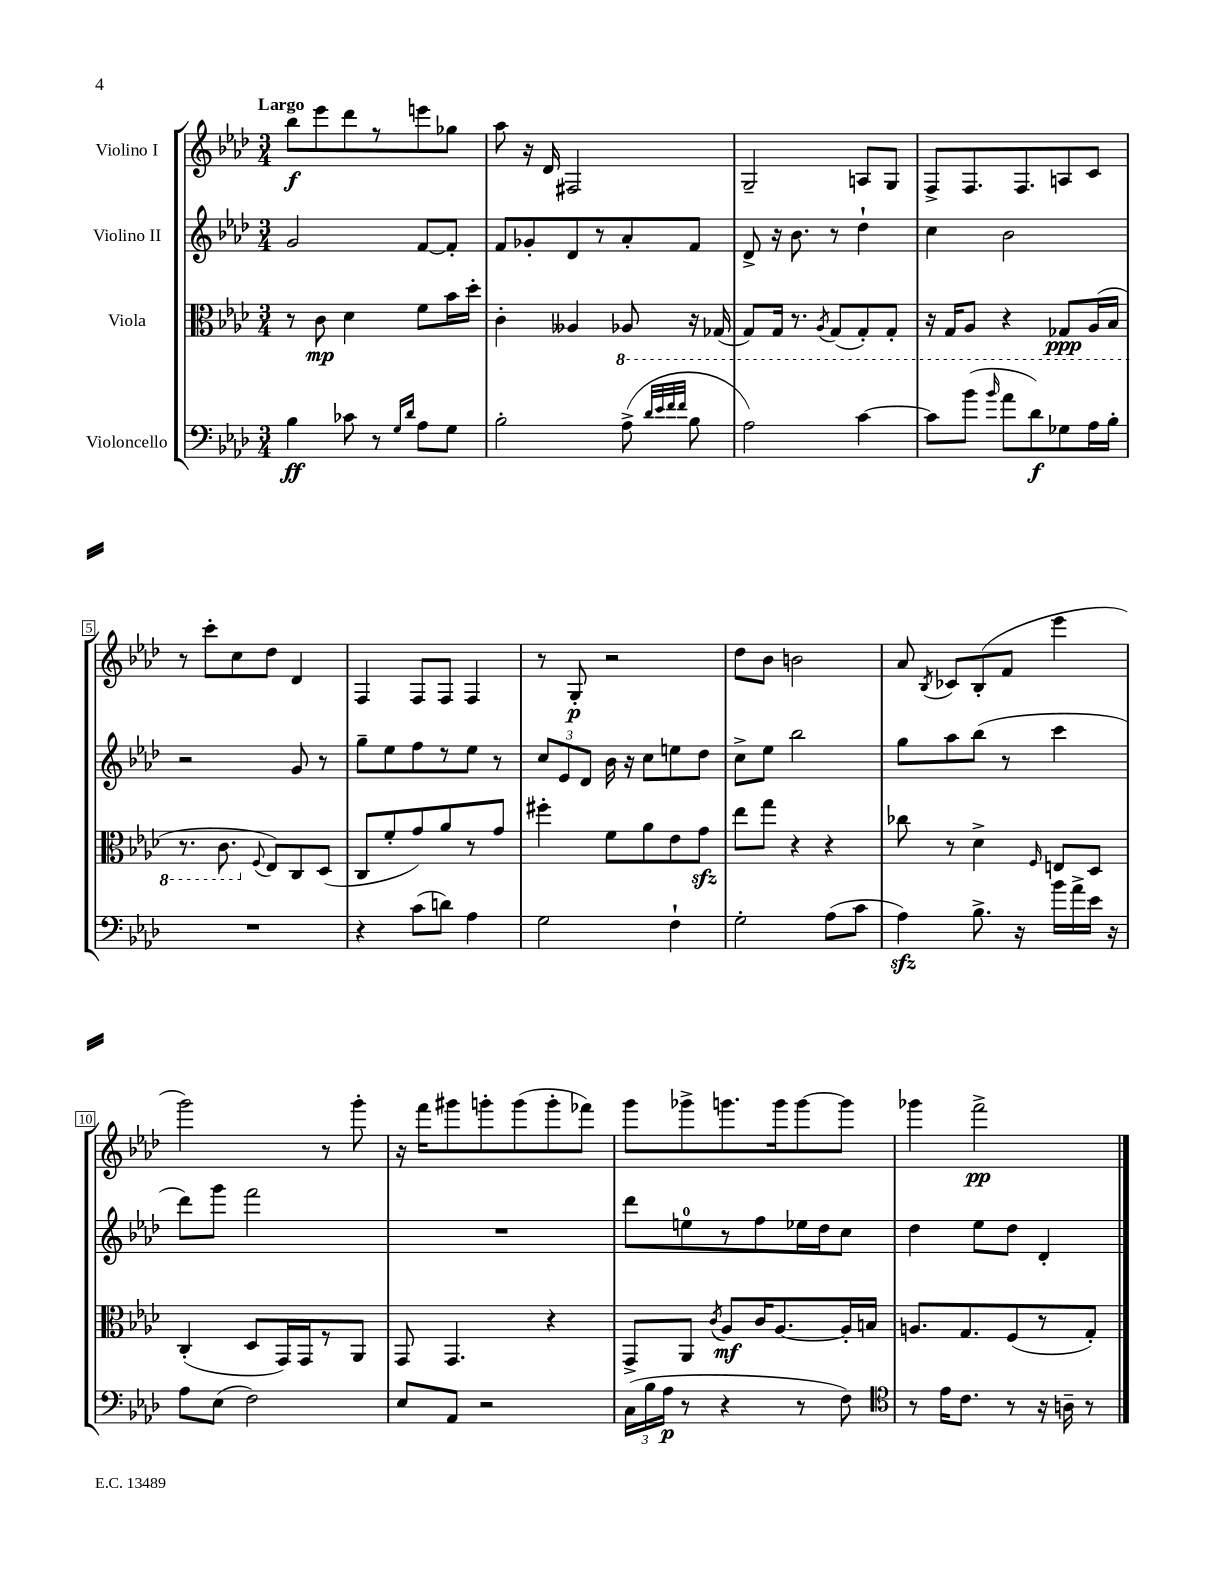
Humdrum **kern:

**kern	**kern	**kern	**kern
*staff4	*staff3	*staff2	*staff1
*clefF4	*clefC3	*clefG2	*clefG2
*k[b-e-a-d-]	*k[b-e-a-d-]	*k[b-e-a-d-]	*k[b-e-a-d-]
*M3/4	*M3/4	*M3/4	*M3/4
4B-	8r	2g	8bb-
.	8c	.	8eee-
8c-	4d-	.	8ddd-
8r	.	.	8r
16qqG	.	.	.
16qqd-	.	.	.
8A-	8f	[8f	8eee
8G	16b-	8f']	8gg-
.	16dd-'	.	.
=	=	=	=
2B-'	4c'	8f	8aa-
.	.	8g-'	16r
.	.	.	16d-
.	4A--	8d-	2F#
.	.	8r	.
(8A-^	8AA-	8a-'	.
32qqd-	.	.	.
32qqe-	.	.	.
32qqf	.	.	.
32qqf	.	.	.
8B-	16r	8f	.
.	(16GG-	.	.
=	=	=	=
2A-)	8GG)	8d-^	2G~
.	16GG	16r	.
.	8.r	8.b-	.
.	8qAA-	.	.
.	(8GG	8r	.
[4c	8GG')	4dd-`	8A
.	8GG'	.	8G
=	=	=	=
8c]	16r	4cc	8F^
.	16GG	.	.
(8b-	8AA-	.	8.F
16qqb-	.	.	.
8a-	4r	2b-	.
.	.	.	8.F
8d-)	.	.	.
8G-	8GG-	.	8A
16A-	(16AA-	.	8c
16B-'	16BB-	.	.
=	=	=	=
2.r	8.r	2r	8r
.	.	.	8ccc'
.	8.C	.	.
.	.	.	8cc
.	8qqF	.	.
.	8E-)	.	8dd-
.	8C	8g	4d-
.	(8D-	8r	.
=	=	=	=
4r	8C	8gg~	4F
.	8f'	8ee-	.
(8c	8g)	8ff	8F
8d)	8a-	8r	8F
4A-	8r	8ee-	4F
.	8g	8r	.
=	=	=	=
2G	4ff#'	12cc	8r
.	.	12e-	.
.	.	.	8G'
.	.	12d-	.
.	8f	16b-	2r
.	.	16r	.
.	8a-	8cc	.
4F`	8e-	8ee	.
.	8g	8dd-	.
=	=	=	=
2G'	8ee-	8cc^	8dd-
.	8gg	8ee-	8b-
.	4r	2bb-	2b
(8A-	4r	.	.
8c	.	.	.
=	=	=	=
4A-)	8cc-	8gg	8a-
.	.	.	8qB-
.	8r	8aa-	8c-
8.B-^	4d-^	(8bb-	(8B-'
.	.	8r	8f
16r	.	.	.
.	16qqF	.	.
16b-	8E	4ccc	4eee-
16a-^	.	.	.
16e-	8D-	.	.
16r	.	.	.
=	=	=	=
8A-	(4C'	8ddd-)	2ggg)
(8E-	.	8ggg	.
2F)	8D-	2fff	.
.	16GG)	.	.
.	16GG	.	.
.	8r	.	8r
.	8AA-	.	8ggg'
=	=	=	=
8E-	8GG	2.r	16r
.	.	.	16fff
8AA-	4.GG	.	8ggg#
2r	.	.	8ggg'
.	.	.	(8ggg
.	4r	.	8ggg'
.	.	.	8fff-)
=	=	=	=
(24C	8GG^	8ddd-	8ggg
24B-	.	.	.
24A-	.	.	.
8r	8AA-	8ee	8ggg-^
.	8qc	.	.
4r	8A-	8r	8.ggg
.	16c	8ff	.
.	[8.A-	.	16ggg
8r	.	16ee-	[8ggg
.	.	16dd-	.
8F)	16A-']	8cc	8ggg]
.	16B	.	.
=	=	=	=
*clefC4	*	*	*
8r	8.A	4dd-	4ggg-
16e-	.	.	.
8.c	8.G	.	.
.	.	8ee-	2fff^
8r	(8F	8dd-	.
16r	8r	4d-'	.
16A~	.	.	.
8r	8G')	.	.
==	==	==	==
*-	*-	*-	*-
